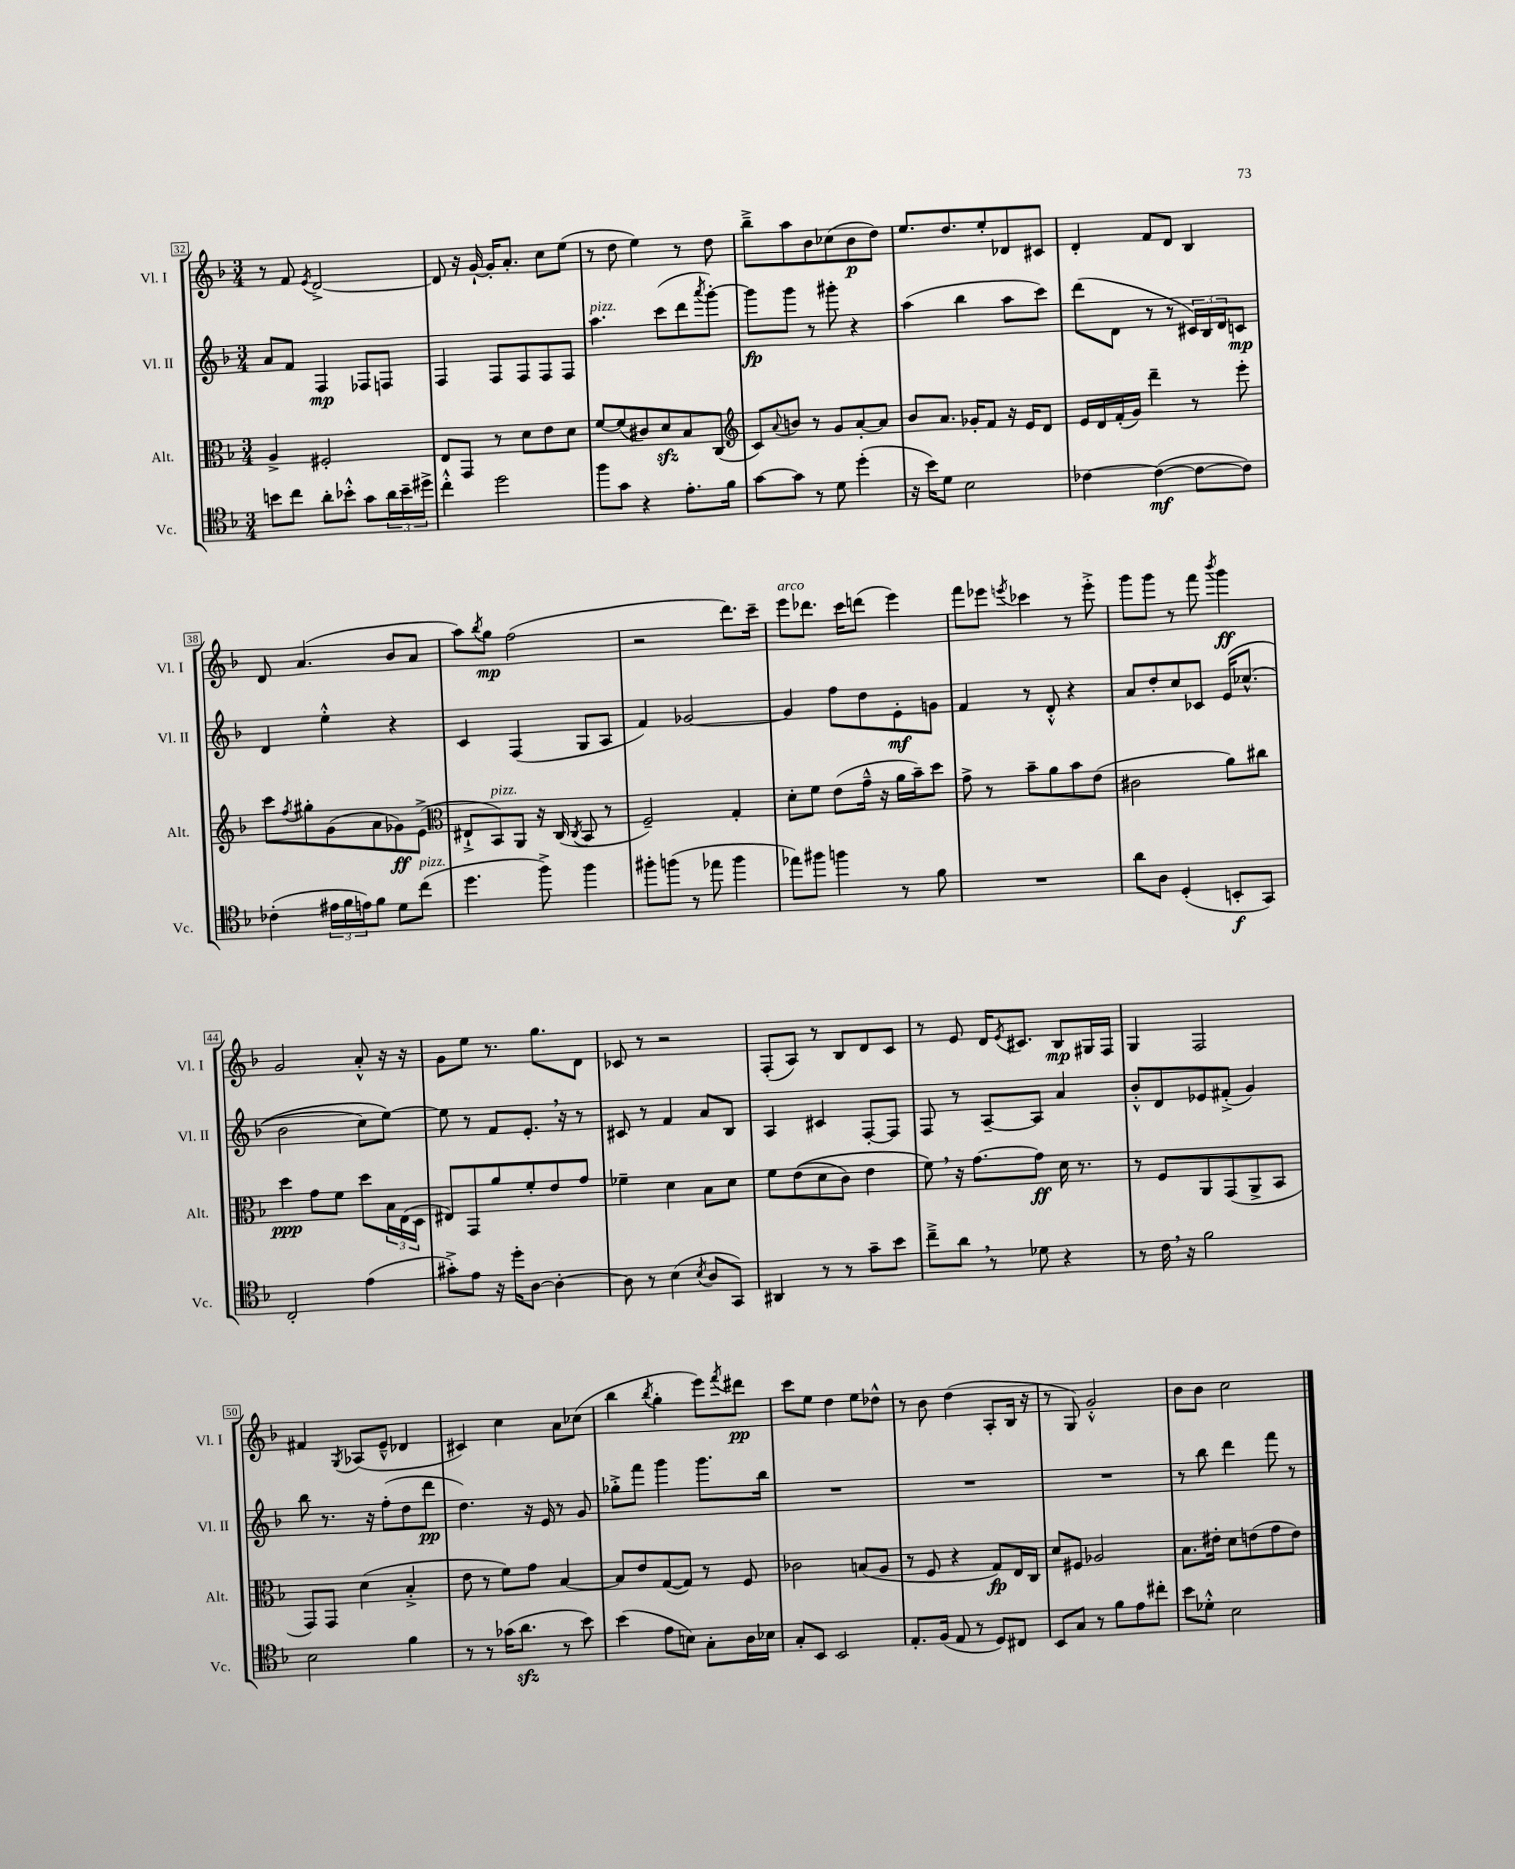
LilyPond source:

<<
\new StaffGroup <<
\new Staff = "s0" \with { instrumentName = "Vl. I" shortInstrumentName = "Vl. I" } {
    \clef treble \key f \major \numericTimeSignature \time 3/4
    r8 f'8 \acciaccatura { e'8 } d'2~-> |
    d'8 r16 g'16~-! g'16-. a'8.-. c''8 e''8( |
    r8 d''8 e''4) r8 d''8 |
    bes''8---> a''8 bes'8 ces''8( bes'8\p d''8) |
    e''8. d''8. e''8-. des'8 cis'8 |
    d'4-. f'8 d'8 bes4 |
    d'8 a'4.( bes'8 a'8 |
    a''8) \acciaccatura { bes''8 } g''8\mp f''2( |
    r2 d'''8.) c'''16-- |
    e'''8^\markup { \italic "arco" } des'''8. c'''16 d'''8( e'''4) |
    f'''8 ees'''8 \acciaccatura { e'''8 } ces'''4 r8 e'''8-.-> |
    g'''8 g'''8 r8 f'''8 \acciaccatura { bes'''8 } g'''4\ff |
    g'2 a'8-.-^ r16 r16 |
    g'8 e''8 r8. g''8. d'8 |
    ces'8 r8 r2 |
    f8-.( a8) r8 bes8 d'8 c'8 |
    r8 e'8 d'16 \acciaccatura { e'8 } cis'8. bes8\mp gis16 f16 |
    g4 f2 |
    fis'4 \acciaccatura { g8 } aes8( e'8---^ des'4 |
    cis'4) c''4 a'8 ces''8( |
    bes''4 \acciaccatura { bes''8 } g''4-. e'''8) \acciaccatura { f'''8 } dis'''8\pp |
    c'''8 e''8 d''4 e''8 des''8-^ |
    r8 bes'8 d''4( a8-. bes16 r16 |
    r8 g8) g'2-.-^ |
    bes'8 bes'8 c''2 \bar "|." |
}
\new Staff = "s1" \with { instrumentName = "Vl. II" shortInstrumentName = "Vl. II" } {
    \clef treble \key f \major \numericTimeSignature \time 3/4
    a'8 f'8 f4\mp fes8 f8 |
    f4 f8 f8 f8 f8 |
    a''4.^\markup { \italic "pizz." } c'''8( d'''8 \acciaccatura { a'''8 } g'''8~-.) |
    g'''8\fp g'''8 r8 gis'''8-. r4 |
    a''4( bes''4 a''8 c'''8) |
    d'''8( d'8 r8 r8 \tuplet 3/2 { cis'16) bes16 d'16 } c'8\mp |
    d'4 e''4-.-^ r4 |
    c'4 f4( g8 a8 |
    f'4) ges'2~ |
    ges'4 f''8 d''8 e'8-.\mf g'8 |
    f'4 r8 d'8-.-^ r4 |
    a'8 d''8-. c''8 ces'8 e'16\( ces''8.-^( |
    bes'2 c''8) e''8~\) |
    e''8 r8 f'8 e'8.-. \breathe r16 r8 |
    cis'8 r8 f'4 a'8 bes8 |
    a4 cis'4 f8~-. f8 |
    f8 r8 a8~-- a8 a'4 |
    bes'8-.-^ d'8 ees'8 fis'8-.->( g'4) |
    bes''8 r8. r16 f''8-.( d''8 d'''8\pp |
    d''4.) r16 e'16 r8 g'8 |
    ges''8-.-> f'''8 g'''4 g'''8. bes''16 |
    R2. |
    R2. |
    R2. |
    r8 bes''8 d'''4 f'''8 r8 \bar "|." |
}
\new Staff = "s2" \with { instrumentName = "Alt." shortInstrumentName = "Alt." } {
    \clef alto \key f \major \numericTimeSignature \time 3/4
    a4-> fis2-. |
    e8 g,8 r8 d'8 e'8 d'8 |
    f'8~ f'8( cis'8) d'8\sfz bes8 c8( |
    \clef treble c'8) \appoggiatura { a'8 } b'8 r8 g'8 a'8~-. a'8 |
    bes'8 a'8. ges'16-. f'8 r16 e'16 d'8 |
    e'16 d'16 f'16-.( g'16) d'''4-- r8 e'''8-. |
    c'''8 \acciaccatura { f''8 } gis''8-. g'8( a'8 ges'8\ff) e'8->( |
    \clef alto eis8-!-> bes,8^\markup { \italic "pizz." }) a,8 r16 c16( \acciaccatura { c8 } bes,8 r8 |
    f2--) g4-. |
    d'8-. f'8 e'8( g'16---^ r16 a'16 bes'16--) d''8 |
    g'8-> r8 bes'8-- a'8 bes'8 e'8( |
    cis'2 a'8) cis''8 |
    d''4\ppp g'8 f'8 d''8 \tuplet 3/2 { bes16 e16( d16 } |
    eis8) g,8 a'8 f'8-. e'8 g'8 |
    fes'4-- d'4 bes8 d'8 |
    f'8 e'8(\( d'8 c'8) e'4 |
    f'8\) \breathe r16 g'8.~ g'8\ff d'16 r8. |
    r8 f8 a,8 g,8( a,8-> bes,8 |
    g,8) g,8 d'4( bes4-.-> |
    e'8 r8 f'8) g'8 bes4~ |
    bes8 e'8 g8~( g8) r8 f8 |
    ces'2 b8( a8 |
    r8 f8 r4 g8\fp) e16 c16 |
    d'8 fis8 aes2 |
    bes8. eis'16-. d'8 e'8( g'8 e'8) \bar "|." |
}
\new Staff = "s3" \with { instrumentName = "Vc." shortInstrumentName = "Vc." } {
    \clef tenor \key f \major \numericTimeSignature \time 3/4
    b'8 c''8 a'8-. bes'8-.-^ g'8 \tuplet 3/2 { a'16 bes'16-- dis''16-> } |
    c''4-.-^ d''2 |
    f''8 g'8 r4 e'8.-. f'16 |
    g'8~ g'8 r8 d'8 d''4-.( |
    r16 bes'16) d'8 bes2 |
    ces'4~ ces'4~\mf( ces'8~ ces'8) |
    ces'4-.( \tuplet 3/2 { eis'16 f'16 e'16) } f'8 d'8 c''8^\markup { \italic "pizz." }( |
    d''4. f''8->) f''4 |
    fis''8-. f''8( r8 ees''8 f''4 |
    ees''8) fis''8 f''4 r8 f'8 |
    R2. |
    a'8 a8 d4-.( b,8-.\f g,8) |
    c2-. e'4( |
    gis'8-.->) e'8 r16 d''16-. a8~ a4~-. |
    a8 r8 bes4( \acciaccatura { bes8 } a8 g,8) |
    ais,4 r8 r8 g'8-- bes'8 |
    c''8---> a'8 \breathe r8 des'8 r4 |
    r8 c'16 \breathe r16 f'2 |
    bes2 f'4 |
    r8 r8 ges'16( a'8.\sfz r8 bes'8) |
    bes'4( e'8 b8) g8-. a16 bes16 |
    g8-. bes,8 bes,2 |
    e8.-. f16( e8 r8 d8) cis8 |
    bes,8 g8 r8 f'8 e'8 cis''8-. |
    bes'8 des'8-.-^ bes2 \bar "|." |
}
>>
>>
\layout { \context { \Score currentBarNumber = #32 \override BarNumber.stencil = #(make-stencil-boxer 0.1 0.3 ly:text-interface::print) } }
